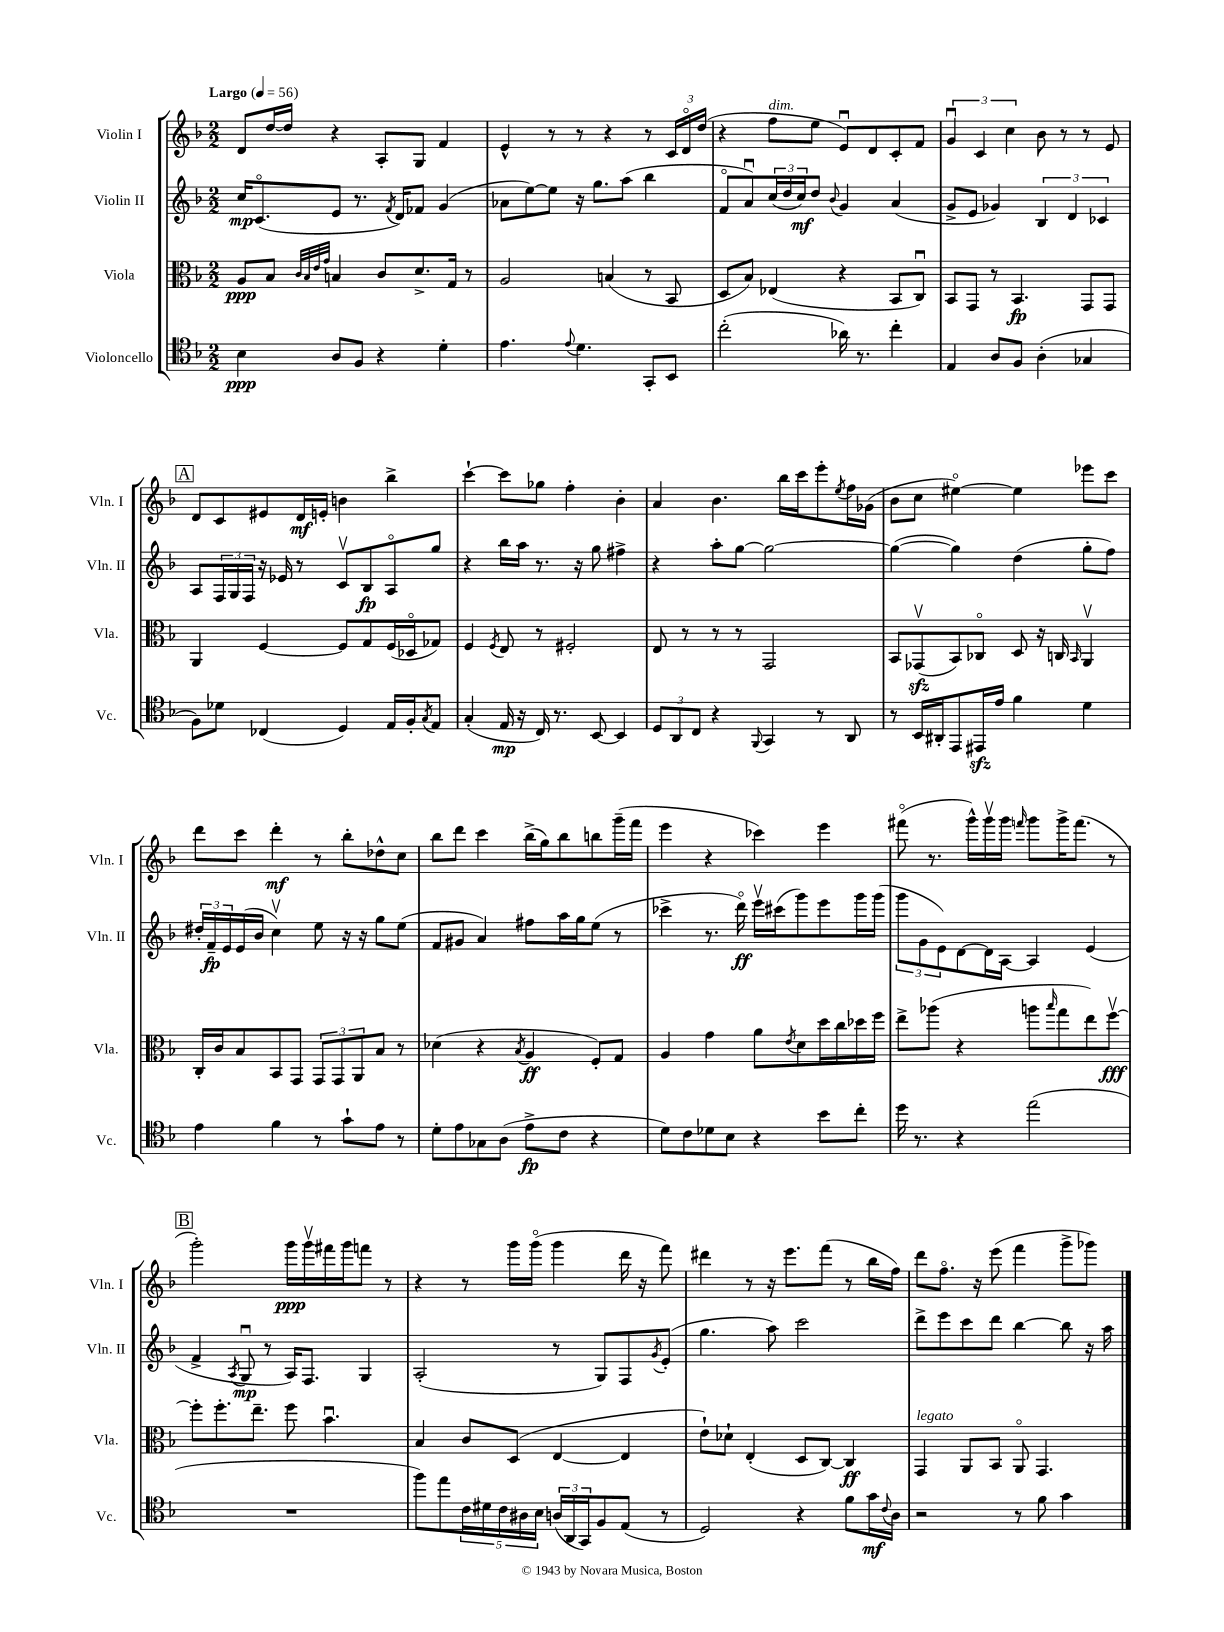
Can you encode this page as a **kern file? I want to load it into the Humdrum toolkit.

**kern	**dynam	**kern	**dynam	**kern	**dynam	**kern	**dynam
*part4	*part4	*part3	*part3	*part2	*part2	*part1	*part1
*staff4	*staff4	*staff3	*staff3	*staff2	*staff2	*staff1	*staff1
*I"Violoncello	*	*I"Viola	*	*I"Violin II	*	*I"Violin I	*
*I'Vc.	*	*I'Vla.	*	*I'Vln. II	*	*I'Vln. I	*
*clefC4	*	*clefC3	*	*clefG2	*	*clefG2	*
*k[b-]	*	*k[b-]	*	*k[b-]	*	*k[b-]	*
*M2/2	*	*M2/2	*	*M2/2	*	*M2/2	*
*MM56	*	*MM56	*	*MM56	*	*MM56	*
=1	=1	=1	=1	=1	=1	=1	=1
!	!	!	!	!	!	!LO:TX:a:B:t=Largo	!
4B-\	ppp	8A/L	ppp	16cc/KL	mp	8d/L	.
.	.	.	.	(8.c/	.	.	.
.	.	8B-/J	.	.	.	[16dd/L	.
.	.	.	.	.	.	16dd/JJ]	.
.	.	32qqc/LLL	.	.	.	.	.
.	.	32qqB-/	.	.	.	.	.
.	.	32qqe/	.	.	.	.	.
.	.	32qqg/JJJ	.	.	.	.	.
8A/L	.	4Bn/	.	8e/J	.	4r	.
8F/J	.	.	.	8.r	.	.	.
4r	.	8c/L	.	.	.	8A'/L	.
.	.	.	.	8qf/	.	.	.
.	.	.	.	16d/KL)	.	.	.
.	.	8.d^/	.	8f-X/J	.	8G/J	.
4d'\	.	.	.	(4g/	.	4f/	.
.	.	16G/Jk	.	.	.	.	.
.	.	8r	.	.	.	.	.
=2	=2	=2	=2	=2	=2	=2	=2
4.e\	.	2A/	.	8a-X\L	.	4e^^/	.
.	.	.	.	[8ee\)	.	.	.
.	.	.	.	8ee\J]	.	8r	.
8qqe/	.	.	.	.	.	.	.
4.d\	.	.	.	16r	.	8r	.
.	.	.	.	8.gg\L	.	.	.
.	.	(4Bn/	.	.	.	4r	.
.	.	.	.	(8aa\J	.	.	.
8GG'/L	.	8r	.	4bb-\	.	8r	.
8BB-/J	.	8BB-/	.	.	.	24c/LL	.
.	.	.	.	.	.	24d/	.
.	.	.	.	.	.	(24dd/JJ	.
=3	=3	=3	=3	=3	=3	=3	=3
(2cc'\	.	8D/L	.	8f/L	.	4r	.
.	.	8B-/J)	.	8au/)	.	.	.
!	!	!	!	!	!	!LO:TX:a:i:t=dim.	!
.	.	(4E-X/	.	(24cc/L	.	8ff\L	.
.	.	.	.	24dd/	.	.	.
.	.	.	.	24cc/J)	mf	.	.
.	.	.	.	8dd/J	.	8ee\J	.
.	.	.	.	8qqb-/	.	.	.
16a-X\)	.	4r	.	4g/	.	8eu/L)	.
8.r	.	.	.	.	.	.	.
.	.	.	.	.	.	8d/	.
4cc'\	.	8BB-/L	.	(4a/	.	8c'/	.
.	.	8Cu/J)	.	.	.	8f/J	.
=4	=4	=4	=4	=4	=4	=4	=4
4E/	.	8BB-/L	.	8g^/L	.	6gu/	.
.	.	8GG/J	.	8e/J	.	.	.
.	.	.	.	.	.	6c/	.
8A/L	.	8r	.	4g-X/)	.	.	.
.	.	.	.	.	.	6cc\	.
8F/J	.	4.BB-/	fp	.	.	.	.
(4A'\	.	.	.	6B-/	.	8b-\	.
.	.	.	.	.	.	8r	.
.	.	.	.	6d/	.	.	.
4G-X/	.	8GG/L	.	.	.	8r	.
.	.	.	.	6c-X/	.	.	.
.	.	8GG/J	.	.	.	8e/	.
!!LO:LB:g=z
!!LO:REH:place=s1:t=A
=5	=5	=5	=5	=5	=5	=5	=5
8F\L)	.	4AA/	.	8A/L	.	8d/L	.
8d-X\J	.	.	.	24F/L	.	8c/	.
.	.	.	.	24G/	.	.	.
.	.	.	.	24F/JJ	.	.	.
(4C-X/	.	[4F/	.	16r	.	8e#X/	.
.	.	.	.	16e-X/	.	.	.
.	.	.	.	8r	.	16d/L	mf
.	.	.	.	.	.	16en'/JJ	.
4D/)	.	8F/L]	.	8cv/L	.	4bn\	.
.	.	8G/	.	8B-/	fp	.	.
16E/LL	.	(16F/L	.	8A/	.	4bb-^\	.
16F'/J	.	16D-X/J	.	.	.	.	.
8qG/	.	.	.	.	.	.	.
8E/J	.	8G-X/J)	.	8gg/J	.	.	.
=6	=6	=6	=6	=6	=6	=6	=6
(4G'/	.	4F/	.	4r	.	[4ccc`\	.
.	.	8qF/	.	.	.	.	.
16E/	mp	8E/	.	16bb-\LL	.	8ccc\L]	.
16r	.	.	.	16aa\JJ	.	.	.
16C/)	.	8r	.	8.r	.	8gg-X\J	.
8.r	.	.	.	.	.	.	.
.	.	2F#X'/	.	.	.	4ff'\	.
.	.	.	.	16r	.	.	.
[8BB-/	.	.	.	8gg\	.	.	.
4BB-/]	.	.	.	4ff#X^\	.	4b-'\	.
=7	=7	=7	=7	=7	=7	=7	=7
12D/L	.	8E/	.	4r	.	4a/	.
12AA/	.	.	.	.	.	.	.
.	.	8r	.	.	.	.	.
12C/J	.	.	.	.	.	.	.
4r	.	8r	.	8aa'\L	.	4.b-\	.
.	.	8r	.	[8gg\J	.	.	.
8qqFF/	.	.	.	.	.	.	.
4GG/	.	2GG/	.	2gg\_	.	.	.
.	.	.	.	.	.	16bb-\LL	.
.	.	.	.	.	.	16ccc\J	.
8r	.	.	.	.	.	8eee'\	.
.	.	.	.	.	.	8qee/	.
8AA/	.	.	.	.	.	16ff\L	.
.	.	.	.	.	.	(16g-X\JJ	.
=8	=8	=8	=8	=8	=8	=8	=8
8r	.	8BB-/L	.	(4gg\_	.	8b-\L	.
16BB-/LL	.	(8GG-Xzzv/	.	.	.	8cc\J	.
16AA#X'/J	.	.	.	.	.	.	.
8EE/	.	8BB-/)	.	4gg\])	.	[4ee#X\)	.
16EE#Xzz/L	.	8C-X/J	.	.	.	.	.
16e/JJ	.	.	.	.	.	.	.
4f\	.	8D/	.	(4dd\	.	4ee#\]	.
.	.	16r	.	.	.	.	.
.	.	16Cn/	.	.	.	.	.
.	.	16qqBB-/	.	.	.	.	.
4d\	.	4AAv/	.	8gg'\L	.	8eee-X\L	.
.	.	.	.	8ff\J)	.	8ccc\J	.
!!LO:LB:g=z
=9	=9	=9	=9	=9	=9	=9	=9
4e\	.	16C'/LL	.	24dd#X'/LL	.	8ddd\L	.
.	.	.	.	24f~/	fp	.	.
.	.	16c/J	.	.	.	.	.
.	.	.	.	24e/	.	.	.
.	.	8B-/	.	(16e/	.	8ccc\J	.
.	.	.	.	16b-/JJ	.	.	.
4f\	.	8BB-/	.	4ccv\)	.	4ddd'\	mf
.	.	8GG/J	.	.	.	.	.
8r	.	12GG/L	.	8ee\	.	8r	.
.	.	12GG/	.	.	.	.	.
8g`\L	.	.	.	16r	.	8bb-'\L	.
.	.	12AA/	.	.	.	.	.
.	.	.	.	16r	.	.	.
8e\J	.	8B-/J	.	8gg\L	.	8dd-X^^\	.
8r	.	8r	.	(8ee\J	.	8cc\J	.
=10	=10	=10	=10	=10	=10	=10	=10
8d'\L	.	(4d-X\	.	8f/L	.	8bb-\L	.
8e\	.	.	.	8g#X/J	.	8ddd\J	.
8G-X\	.	4r	.	4a/)	.	4ccc\	.
(8A\J	.	.	.	.	.	.	.
.	.	8qB-/	.	.	.	.	.
8e^\L	fp	4A/	ff	8ff#X\L	.	(16bb-^\LL	.
.	.	.	.	.	.	16gg\J)	.
8c\J	.	.	.	16aa\L	.	8bb-\	.
.	.	.	.	16gg\J	.	.	.
4r	.	8F'/L)	.	(8ee\J	.	8bbn\	.
.	.	8G/J	.	8r	.	(16ggg~\L	.
.	.	.	.	.	.	16fff\JJ	.
=11	=11	=11	=11	=11	=11	=11	=11
8d\L)	.	4A/	.	4ccc-X^\	.	4eee\	.
8c\	.	.	.	.	.	.	.
8d-X\	.	4g\	.	8.r	.	4r	.
8B-\J	.	.	.	.	.	.	.
.	.	.	.	16ddd\)	ff	.	.
4r	.	8a\L	.	16eeev\LL	.	4ccc-X\)	.
.	.	.	.	(16ccc#X\J	.	.	.
.	.	8qe/	.	.	.	.	.
.	.	8d\	.	8ggg\)	.	.	.
8b-\L	.	16dd\L	.	8eee\	.	4eee\	.
.	.	16cc\	.	.	.	.	.
8cc'\J	.	16dd-X\	.	16ggg\L	.	.	.
.	.	16ff\JJ	.	(16ggg\JJ	.	.	.
=12	=12	=12	=12	=12	=12	=12	=12
16dd\	.	8ee^\L	.	12ggg\L	.	(8fff#X\	.
8.r	.	.	.	.	.	.	.
.	.	.	.	12g\	.	.	.
.	.	(8aa-X\J	.	.	.	8.r	.
.	.	.	.	12e\)	.	.	.
4r	.	4r	.	[8d\	.	.	.
.	.	.	.	.	.	16ggg^^\LL)	.
.	.	.	.	16d\L]	.	16gggv\	.
.	.	.	.	[16A\JJ	.	16ggg\JJ	.
.	.	.	.	.	.	16qqfffn/	.
(2ee\	.	8aan\L	.	4A/]	.	8ggg\L	.
.	.	16qqbb-/	.	.	.	.	.
.	.	8gg\	.	.	.	16ggg^\K	.
.	.	.	.	.	.	(8.fff\J	.
.	.	8ee\)	.	(4e/	.	.	.
.	.	[8ffv\J	fff	.	.	8r	.
!!LO:LB:g=z
!!LO:REH:place=s1:t=B
=13	=13	=13	=13	=13	=13	=13	=13
1r	.	8ff'\L]	.	4f^/	.	2ggg'\)	.
.	.	8.ff'\	.	.	.	.	.
.	.	.	.	8qA/	.	.	.
.	.	.	.	8Gu/	mp	.	.
.	.	8.ee~\J	.	.	.	.	.
.	.	.	.	8r	.	.	.
.	.	8ff\	.	16A/KL)	.	16ggg\LL	ppp
.	.	.	.	8.F/J	.	16gggv\	.
.	.	4.b-u\	.	.	.	16fff#X\	.
.	.	.	.	.	.	16ggg\J	.
.	.	.	.	4G/	.	8fffn\J	.
.	.	.	.	.	.	8r	.
=14	=14	=14	=14	=14	=14	=14	=14
8ff\L)	.	4B-/	.	(2A'/	.	4r	.
8ee\	.	.	.	.	.	.	.
20c\L	.	8c/L	.	.	.	8r	.
20d#X\	.	.	.	.	.	.	.
20c\	.	.	.	.	.	.	.
.	.	(8D/J	.	.	.	16ggg\LL	.
20A#X\	.	.	.	.	.	.	.
.	.	.	.	.	.	(16ggg\JJ	.
20B-\JJ	.	.	.	.	.	.	.
(24An/LL	.	[4E/	.	8r	.	4ggg\	.
24AA/	.	.	.	.	.	.	.
24GG/J)	.	.	.	.	.	.	.
8F/	.	.	.	8G/L)	.	.	.
(8E/J	.	4E/]	.	8F/	.	16ddd\	.
.	.	.	.	.	.	16r	.
.	.	.	.	8qg/	.	.	.
8r	.	.	.	(8e'/J	.	8fff\)	.
=15	=15	=15	=15	=15	=15	=15	=15
2D/)	.	8e`\L)	.	4.gg\	.	4ddd#X\	.
.	.	8d-X`\J	.	.	.	.	.
.	.	(4E'/	.	.	.	8r	.
.	.	.	.	8aa\)	.	16r	.
.	.	.	.	.	.	8.eee\L	.
4r	.	8D/L	.	2ccc\	.	.	.
.	.	[8C/J)	.	.	.	(8fff\J	.
8f\L	.	4C/]	ff	.	.	8r	.
16g\L	mf	.	.	.	.	16bb-\LL	.
8qqc/	.	.	.	.	.	.	.
16A\JJ	.	.	.	.	.	16ff\JJ)	.
=16	=16	=16	=16	=16	=16	=16	=16
!	!	!LO:TX:a:i:t=legato	!	!	!	!	!
2r	.	4GG/	.	8ddd^\L	.	8ddd\L	.
.	.	.	.	8eee\	.	8.ff\J	.
.	.	8AA/L	.	8ccc\	.	.	.
.	.	.	.	.	.	16r	.
.	.	8BB-/J	.	8ddd\J	.	(8eee\	.
8r	.	8AA/	.	[4bb-\	.	4fff\	.
8f\	.	4.GG/	.	.	.	.	.
4g\	.	.	.	8bb-\]	.	8ggg^\L	.
.	.	.	.	16r	.	8ggg-X\J)	.
.	.	.	.	16aa\	.	.	.
==	==	==	==	==	==	==	==
*-	*-	*-	*-	*-	*-	*-	*-
